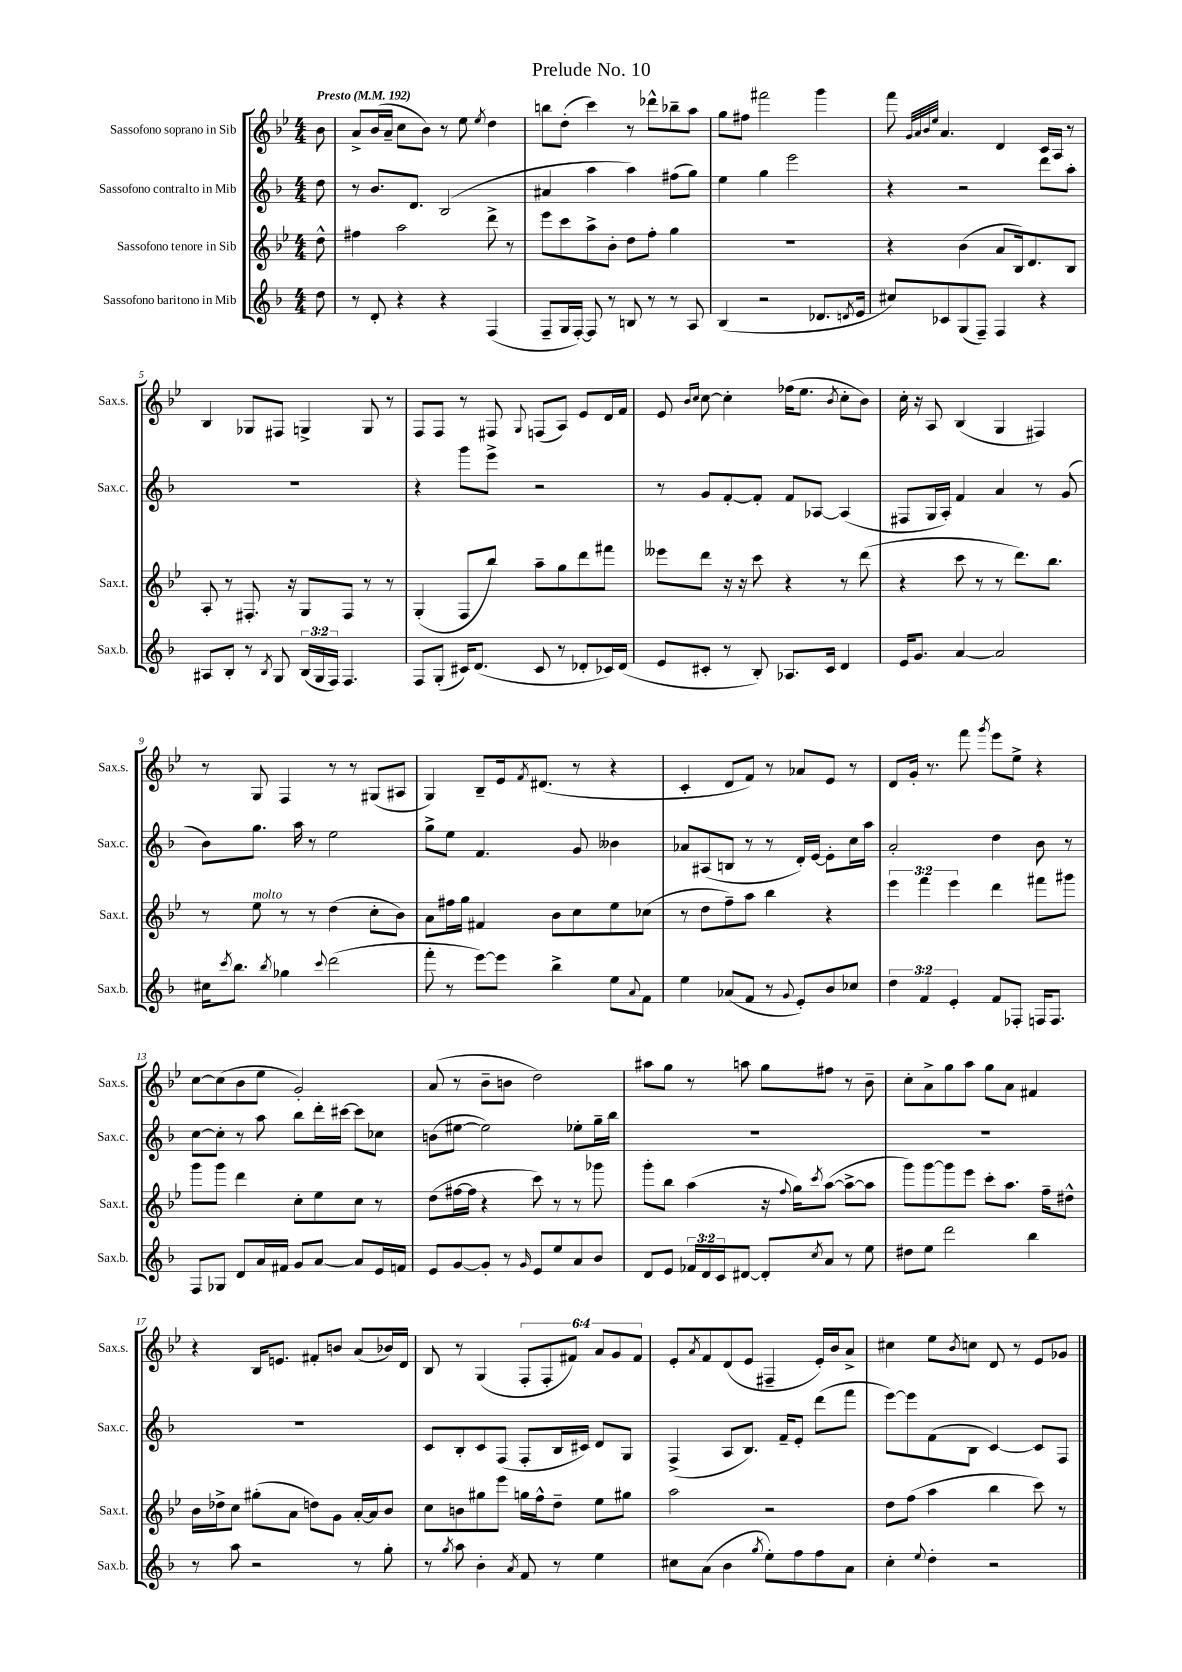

**kern	**kern	**kern	**kern
*staff4	*staff3	*staff2	*staff1
*clefG2	*clefG2	*clefG2	*clefG2
*k[b-]	*k[b-e-]	*k[b-]	*k[b-e-]
*M4/4	*M4/4	*M4/4	*M4/4
*MM192	*MM192	*MM192	*MM192
8dd	8dd^^	8dd	8b-
=	=	=	=
8r	4ff#	8r	8a^
8d'	.	8.b-	(16b-
.	.	.	16a~
4r	2aa	.	8cc
.	.	8.d	.
.	.	.	8b-)
4r	.	(2B-	8r
.	.	.	8ee-
.	.	.	8qee-
(4F	8ddd^	.	4dd
.	8r	.	.
=	=	=	=
8F~	8eee-	4a#	8bb
16G	8ccc	.	(8dd'
[16F')	.	.	.
8F]	8aa^	4aa	4ccc)
8r	8b-'	.	.
8B	8dd	4aa)	8r
8r	8ff'	.	8ddd-^^
8r	4gg	(8ff#	8bb-~
8A	.	8gg)	8aa
=	=	=	=
(4B-	1r	4ee	8gg
.	.	.	8ff#
2r	.	4gg	2fff#
.	.	2eee	.
8.d-	.	.	4ggg
8qd	.	.	.
16e	.	.	.
=	=	=	=
8cc#)	4r	4r	8fff
.	.	.	32qqg
.	.	.	32qqa
.	.	.	32qqb-
.	.	.	32qqee-
8c-	.	.	4.a
(8G	(4b-	2r	.
8F~)	.	.	.
4F	8a	.	4d
.	16B-)	.	.
.	8.d	.	.
4r	.	8ddd	16c
.	.	.	16A
.	8B-	8aa'	8r
=	=	=	=
8A#	8A'	1r	4B-
8B-'	8r	.	.
8r	8.F#'	.	8G-
8qB-	.	.	.
8G	.	.	8F#
.	16r	.	.
(24B-	8G	.	4G^
24G	.	.	.
24F)	.	.	.
4.F	8F#	.	.
.	8r	.	8G
.	8r	.	8r
=	=	=	=
8F	(4G'	4r	8F
(8G'	.	.	8F
16c#)	8F	8ggg	8r
(8.d	.	.	.
.	8bb-)	8eee^	8F#
.	.	.	8qqG
8c#	8aa~	2r	(8F
8r	8gg	.	8A)
8d-'	8ddd	.	8e-
16c-)	8fff#	.	16d
(16d-	.	.	16f
=	=	=	=
8e	8eee--	8r	8e-
.	.	.	16qqb-
.	.	.	16qqcc
8c#'	8ddd	8g	[8cc
8r	16r	[8f'	4cc']
.	16r	.	.
8B-')	8ccc	8f']	.
8.A-	4r	8f	(16ff-
.	.	.	8.ee-
.	.	[8A-	.
16c#	.	.	.
.	.	.	8qb-
4d	8r	(4A-]	8cc'
.	(8ddd	.	8b-)
=	=	=	=
16e	4r	8F#	16cc'
8.g	.	.	16r
.	.	16G	8A
.	.	16A')	.
[4a	8ccc	4f	(4B-
.	8r	.	.
2a]	8r	4a	4G
.	8.ddd)	.	.
.	.	8r	4F#)
.	8.bb-	.	.
.	.	(8g	.
=	=	=	=
16cc#	8r	8b-)	8r
8qccc	.	.	.
8.bb-	.	.	.
.	8ee-	8.gg	8G
8qbb-	.	.	.
4gg-	8r	.	4F
.	.	16aa	.
.	8r	8r	.
8qqccc	.	.	.
(2ddd	(4dd	2ee	8r
.	.	.	8r
.	8cc'	.	(8G#
.	8b-)	.	8A#
=	=	=	=
8fff'	8a	8gg^	4G)
8r	16ff#	8ee	.
.	16gg	.	.
[8eee)	4f#	4.f	8B-~
8eee]	.	.	16e-
.	.	.	8qf
.	.	.	(8.d#
4bb-^	8b-	.	.
.	8cc	8g	8r
8ee	8ee-	4b--	4r
8qqa	.	.	.
8f	(8cc-	.	.
=	=	=	=
4ee	8r	8a-	4c'
.	8dd	(8A#	.
(8a-	8ff~)	8B	8d
8f	8aa	8r	8f)
8r	4bb-	8r	8r
8qqg	.	.	.
8e')	.	16d')	8a-
.	.	[16e	.
8b-	4r	8e']	8e-
8cc-	.	16cc	8r
.	.	16aa	.
=	=	=	=
6dd	6eee-	2a'	8d
.	.	.	16g'
6f	6fff	.	.
.	.	.	8.r
6e'	6eee-	.	.
.	.	.	8fff
.	.	.	8qggg
8f	4ddd	4dd	8eee-
8F-'	.	.	8ee-^
16F	8fff#	8b-	4r
8.F	.	.	.
.	8ggg#	8r	.
=	=	=	=
8F	8ggg	[8cc	[8cc
8G-	8ggg	8cc']	(8cc]
8d	4ddd	8r	8b-
16a	.	8aa	8ee-
16f#	.	.	.
8g	8cc'	8bb-	2g')
[8a	8ee-	16ddd'	.
.	.	[16ccc#	.
8a]	8cc	8ccc#]	.
16e	8r	8cc-	.
16f	.	.	.
=	=	=	=
8e	(8dd	(8b	(8a
[8g	[16ff#	[8ee#	8r
.	16ff#]	.	.
8g']	4r	2ee#])	8b-~
8r	.	.	8b
16qqg	.	.	.
8e	8ccc)	.	2dd)
8ee	8r	.	.
8a	8r	8ee-'	.
8b-	8ggg-	16gg~	.
.	.	16bb-	.
=	=	=	=
8d	8ggg'	1r	8aa#
8e	8bb-	.	8gg
24f-	(4aa	.	8r
24d	.	.	.
24c	.	.	.
[8d#	.	.	8aa
8d#']	16r	.	8gg
.	8qqff	.	.
.	16gg)	.	.
8qcc	8qccc	.	.
8a	([8aa	.	8ff#
8r	8aa^_	.	8r
8ee	8aa]	.	8b-~
=	=	=	=
8dd#	8ggg)	1r	8cc'
8ee	[8ggg	.	8a^
2ddd	8ggg]	.	8gg
.	8eee-	.	8aa
.	8ccc'	.	8gg
.	8.aa	.	8a
4bb-	.	.	4f#
.	16ff~	.	.
.	8dd#^^	.	.
=	=	=	=
8r	16b-	1r	4r
.	16dd-^	.	.
8aa	8cc	.	.
2r	(8gg#'	.	16B-
.	.	.	8.e
.	8a	.	.
.	8dd)	.	8f#'
.	8g	.	8b
8r	[16a'	.	(8a
.	16a]	.	.
8gg'	8b-	.	16b-)
.	.	.	16d
=	=	=	=
8r	8cc	8c	8B-
8qgg	.	.	.
8aa	8b	8B-'	8r
4b-'	8gg#	8c	(4G
.	8eee-	(8F	.
8qa	.	.	.
8f	16gg	8F'	12F'
.	16ff^^	.	.
.	.	.	12F'
8r	8dd~	16B-	.
.	.	.	12f#)
.	.	16c#)	.
4ee	8ee-	8d	12a
.	.	.	12g
.	8gg#	8G	.
.	.	.	12f#
=	=	=	=
8cc#	2aa	(4F^	8e-'
.	.	.	8qa
(8a	.	.	8f
4b-	.	8A	(8d
.	.	8.B-)	8e-
8qgg	.	.	.
8ee')	2r	.	4F#~
.	.	16f~	.
8ff	.	8e'	.
8ff	.	(8ddd	16e-')
.	.	.	16b-
8a	.	8fff	8a^
=	=	=	=
4cc'	8dd	[8eee)	4cc#
.	(8ff	8eee]	.
8qqee	.	.	.
4dd'	4aa	(8f	8ee-
.	.	.	8qb-
.	.	8B-	8cc
2r	4bb-	[4c)	8d
.	.	.	8r
.	8ccc)	8c]	8e-
.	8r	8F	8g-
==	==	==	==
*-	*-	*-	*-
